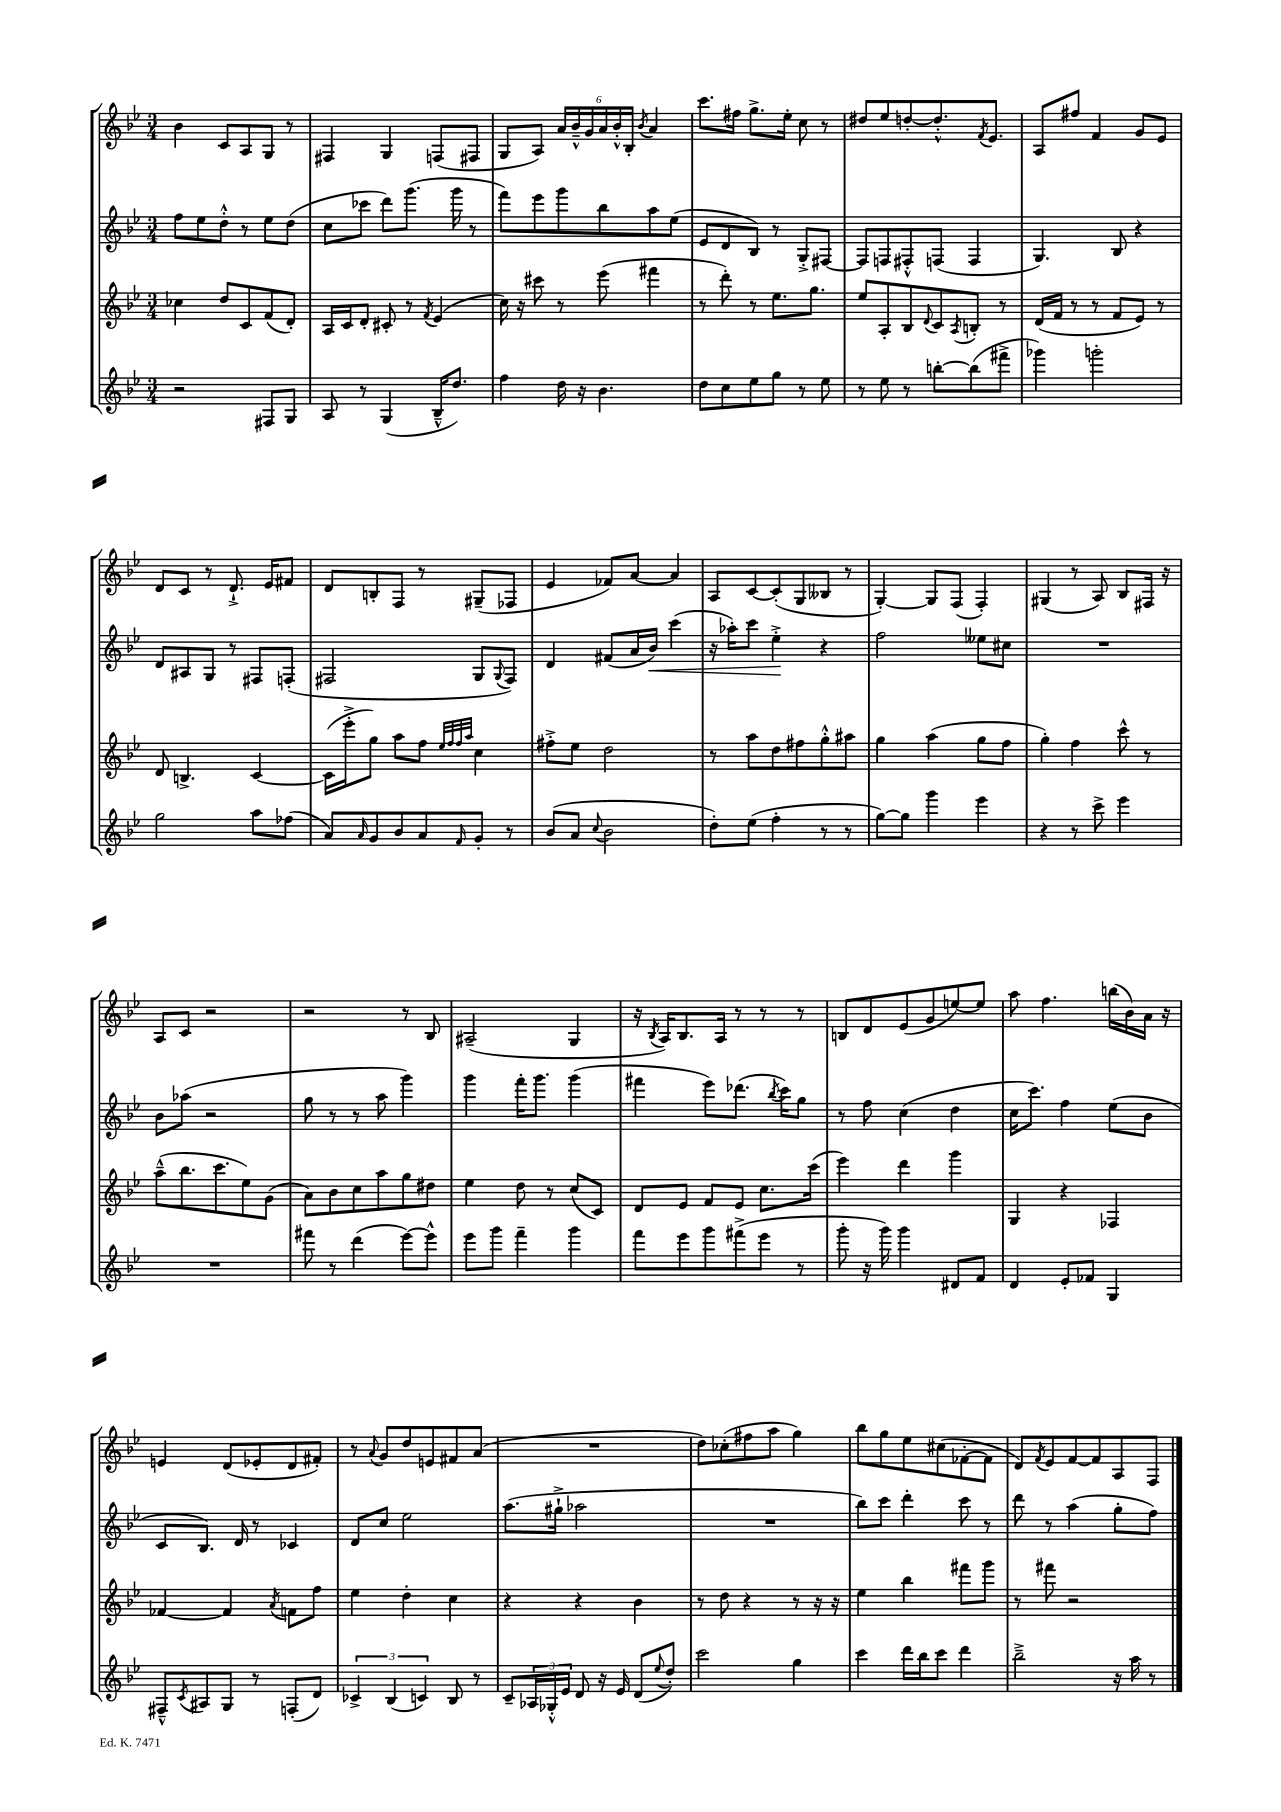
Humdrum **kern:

**kern	**kern	**kern	**kern
*staff4	*staff3	*staff2	*staff1
*clefG2	*clefG2	*clefG2	*clefG2
*k[b-e-]	*k[b-e-]	*k[b-e-]	*k[b-e-]
*M3/4	*M3/4	*M3/4	*M3/4
2r	4cc-\	8ff\L	4b-\
.	.	8ee-\	.
.	8dd/L	8dd'^^\J	8c/L
.	8c/	8r	8A/
8F#/L	(8f/	8ee-\L	8G/J
8G/J	8d'/J)	(8dd\J	8r
=	=	=	=
8A/	16A/LL	8cc\L	4F#/
.	16c/J	.	.
8r	8d'/J	8ccc-\J	.
(4G/	8c#'/	8ddd\L)	4G/
.	8r	(8.ggg\J	.
.	8qf/	.	.
16B-~^^/LK	(4e-/	.	(8F/L
8.dd/J)	.	16ggg\	.
.	.	8r	8F#/J
=	=	=	=
4ff\	16cc\)	8fff\L)	8G/L
.	16r	.	.
.	8ccc#\	8eee-\	8A/J)
16dd\	8r	8ggg\	24a/LL
.	.	.	24b-~^^/
16r	.	.	.
.	.	.	24g/
4.b-\	(8eee-\	8bb-\	24a/
.	.	.	24b-'^^/
.	.	.	24B-'/JJ
.	.	.	8qb-/
.	4fff#\	8aa\	4a/
.	.	(8ee-\J	.
=	=	=	=
8dd\L	8r	8e-/L	8.ccc\L
8cc\	8ddd'\)	8d/	.
.	.	.	16ff#\Jk
8ee-\	8r	8B-/J)	8.gg^\L
8gg\J	8.ee-\L	8r	.
.	.	.	16ee-'\Jk
8r	.	8G'^/L	8cc\
.	8.gg\J	.	.
8ee-\	.	[8F#/J	8r
=	=	=	=
8r	8ee-/L	8F#/]L	8dd#/L
8ee-\	8A'/	8F/	8ee-/
8r	8B-/	8F#'^^/	[8dd'/
.	8qqd/	.	.
[8bb'\L	8c/	(8F/J	8.dd'^^/]
.	8qA/	.	.
(8bb\]	8B'/J	4F/	.
.	.	.	8qf/
.	.	.	8.e-/J
8fff#^\J	8r	.	.
=	=	=	=
4ggg-\)	(16d/LL	4.G/)	8A/L
.	16f/JJ	.	.
.	8r	.	8ff#/J
2ggg'\	8r	.	4f/
.	8f/L	8B-/	.
.	8e-/J)	4r	8g/L
.	8r	.	8e-/J
=	=	=	=
2gg\	8d/	8d/L	8d/L
.	4.B^/	8A#/	8c/J
.	.	8G/J	8r
.	.	8r	8.d`^/
8aa\L	[4c/	8F#/L	.
.	.	.	16e-/LK
(8ff-\J	.	(8F'/J	8f#/J
=	=	=	=
8a/L)	(16c\]LL	2F#/	8d/L
.	16eee-'^\J	.	.
16qqa/	.	.	.
8g/	8gg\J)	.	8B'/
8b-/	8aa\L	.	8F/J
8a/	8ff\J	.	8r
.	32qqee-/LLL	.	.
.	32qqff/	.	.
.	32qqff/	.	.
16qqf/	32qqaa/JJJ	.	.
8g'/J	4cc\	8G/L	(8G#~/L
.	.	8qqG/	.
8r	.	8F#/J)	8F-/J
=	=	=	=
(8b-/L	8ff#'^\L	4d/	4e-/
8a/J	8ee-\J	.	.
8qqcc/	.	.	.
2b-\	2dd\	(8f#/L	8f-/L)
.	.	16a/L	[8a/J
.	.	16b-/JJ)	.
.	.	(4ccc\	4a/]
=	=	=	=
8dd'\L)	8r	16r	8A/L
.	.	16aa-'\LK)	.
(8ee-\J	8aa\L	8ccc\J	[8c/
4ff'\	8dd\	4ee-'^\	(8c'/]
.	8ff#\	.	8G/
8r	8gg'^^\	4r	8B--/J
8r	8aa#\J	.	8r
=	=	=	=
[8gg\L)	4gg\	2ff\	[4G'/)
8gg\]J	.	.	.
4ggg\	(4aa\	.	8G/]L
.	.	.	(8F/J
4eee-\	8gg\L	8ee--\L	4F'/)
.	8ff\J	8cc#\J	.
=	=	=	=
4r	4gg'\)	2.r	(4G#/
8r	4ff\	.	8r
8ccc^\	.	.	8A/)
4eee-\	8ccc^^\	.	8B-/L
.	8r	.	16F#/Jk
.	.	.	16r
=	=	=	=
2.r	(8aa~^^\L	8b-\L	8A/L
.	8.bb-\	(8aa-\J	8c/J
.	.	2r	2r
.	8.ccc\	.	.
.	8ee-\)	.	.
.	(8g\J	.	.
=	=	=	=
8fff#\	8a\L)	8gg\	2r
8r	8b-\	8r	.
(4ddd\	8cc\	8r	.
.	8aa\	8aa\	.
[8eee-\L)	8gg\	4ggg\)	8r
8eee-^^\]J	8dd#\J	.	8B-/
=	=	=	=
8eee-\L	4ee-\	4ggg\	(2A#~/
8ggg\J	.	.	.
4fff~\	8dd\	16fff'\LK	.
.	.	8.ggg\J	.
.	8r	.	.
4ggg\	(8cc/L	(4ggg\	4G/
.	8c/J)	.	.
=	=	=	=
8fff\L	8d/L	4fff#\	16r
.	.	.	8qB-/
.	.	.	16A/LK)
8eee-\	8e-/J	.	8.B-/
8ggg\	8f/L	8eee-\L)	.
.	.	.	16A/Jk
(8fff#^\	8e-/J	(8.ddd-\J	8r
8eee-\J	8.cc\L	.	8r
.	.	8qbb-/	.
.	.	16ccc\LK)	.
8r	.	8gg\J	8r
.	(16ccc\Jk	.	.
=	=	=	=
8ggg'\	4eee-\)	8r	8B/L
16r	.	8ff\	8d/
16ggg\)	.	.	.
4ggg\	4ddd\	(4cc\	(8e-/
.	.	.	8g/
8d#/L	4ggg\	4dd\	[8ee/)
8f/J	.	.	8ee/]J
=	=	=	=
4d/	4G/	16cc\LK	8aa\
.	.	8.ccc\J)	.
.	.	.	4.ff\
8e-'/L	4r	4ff\	.
8f-/J	.	.	.
4G/	4F-/	(8ee-\L	(16bb\LL
.	.	.	16b-\)
.	.	8b-\J	16a\JJ
.	.	.	16r
=	=	=	=
8F#~^^/L	[4f-/	8c/L	4e/
8qc/	.	.	.
8A#/	.	8.B-/J)	.
8G/J	4f-/]	.	(8d/L
.	.	16d/	.
8r	.	8r	8e-'/
.	8qa/	.	.
(8F'/L	8f\L	4c-/	8d/
8d/J)	8ff\J	.	8f#'/J)
=	=	=	=
6c-^/	4ee-\	8d/L	8r
.	.	.	8qqa/
.	.	8cc/J	8g/L
(6B-/	.	.	.
.	4dd'\	2ee-\	8dd/
6c/)	.	.	.
.	.	.	8e/
8B-/	4cc\	.	8f#/
8r	.	.	(8a/J
=	=	=	=
8c~/L	4r	(8.aa\L	2.r
24A-/L	.	.	.
24G-'^^/	.	.	.
.	.	16gg#`^\Jk	.
24e-/JJ	.	.	.
8d/	4r	2aa-\	.
16r	.	.	.
16e-/	.	.	.
(8d/L	4b-\	.	.
8qqee-/	.	.	.
8dd'/J)	.	.	.
=	=	=	=
2ccc\	8r	2.r	8dd\L)
.	8dd\	.	(8cc-'\
.	4r	.	8ff#\
.	.	.	8aa\J
4gg\	8r	.	4gg\)
.	16r	.	.
.	16r	.	.
=	=	=	=
4ccc\	4ee-\	8bb-\L)	8bb-\L
.	.	8ccc\J	8gg\
16ddd\LL	4bb-\	4ddd'\	8ee-\
16bb-\J	.	.	.
8ccc\J	.	.	(8cc#\
4ddd\	8fff#\L	8ccc\	[8f-'\
.	8ggg\J	8r	8f-\]J
=	=	=	=
2bb-~^\	8r	8ddd\	8d/L)
.	.	.	8qf/
.	8fff#\	8r	8e-/
.	2r	(4aa\	[8f/
.	.	.	8f/]
16r	.	8gg'\L	8A/
16aa\	.	.	.
8r	.	8ff\J)	8F/J
==	==	==	==
*-	*-	*-	*-
